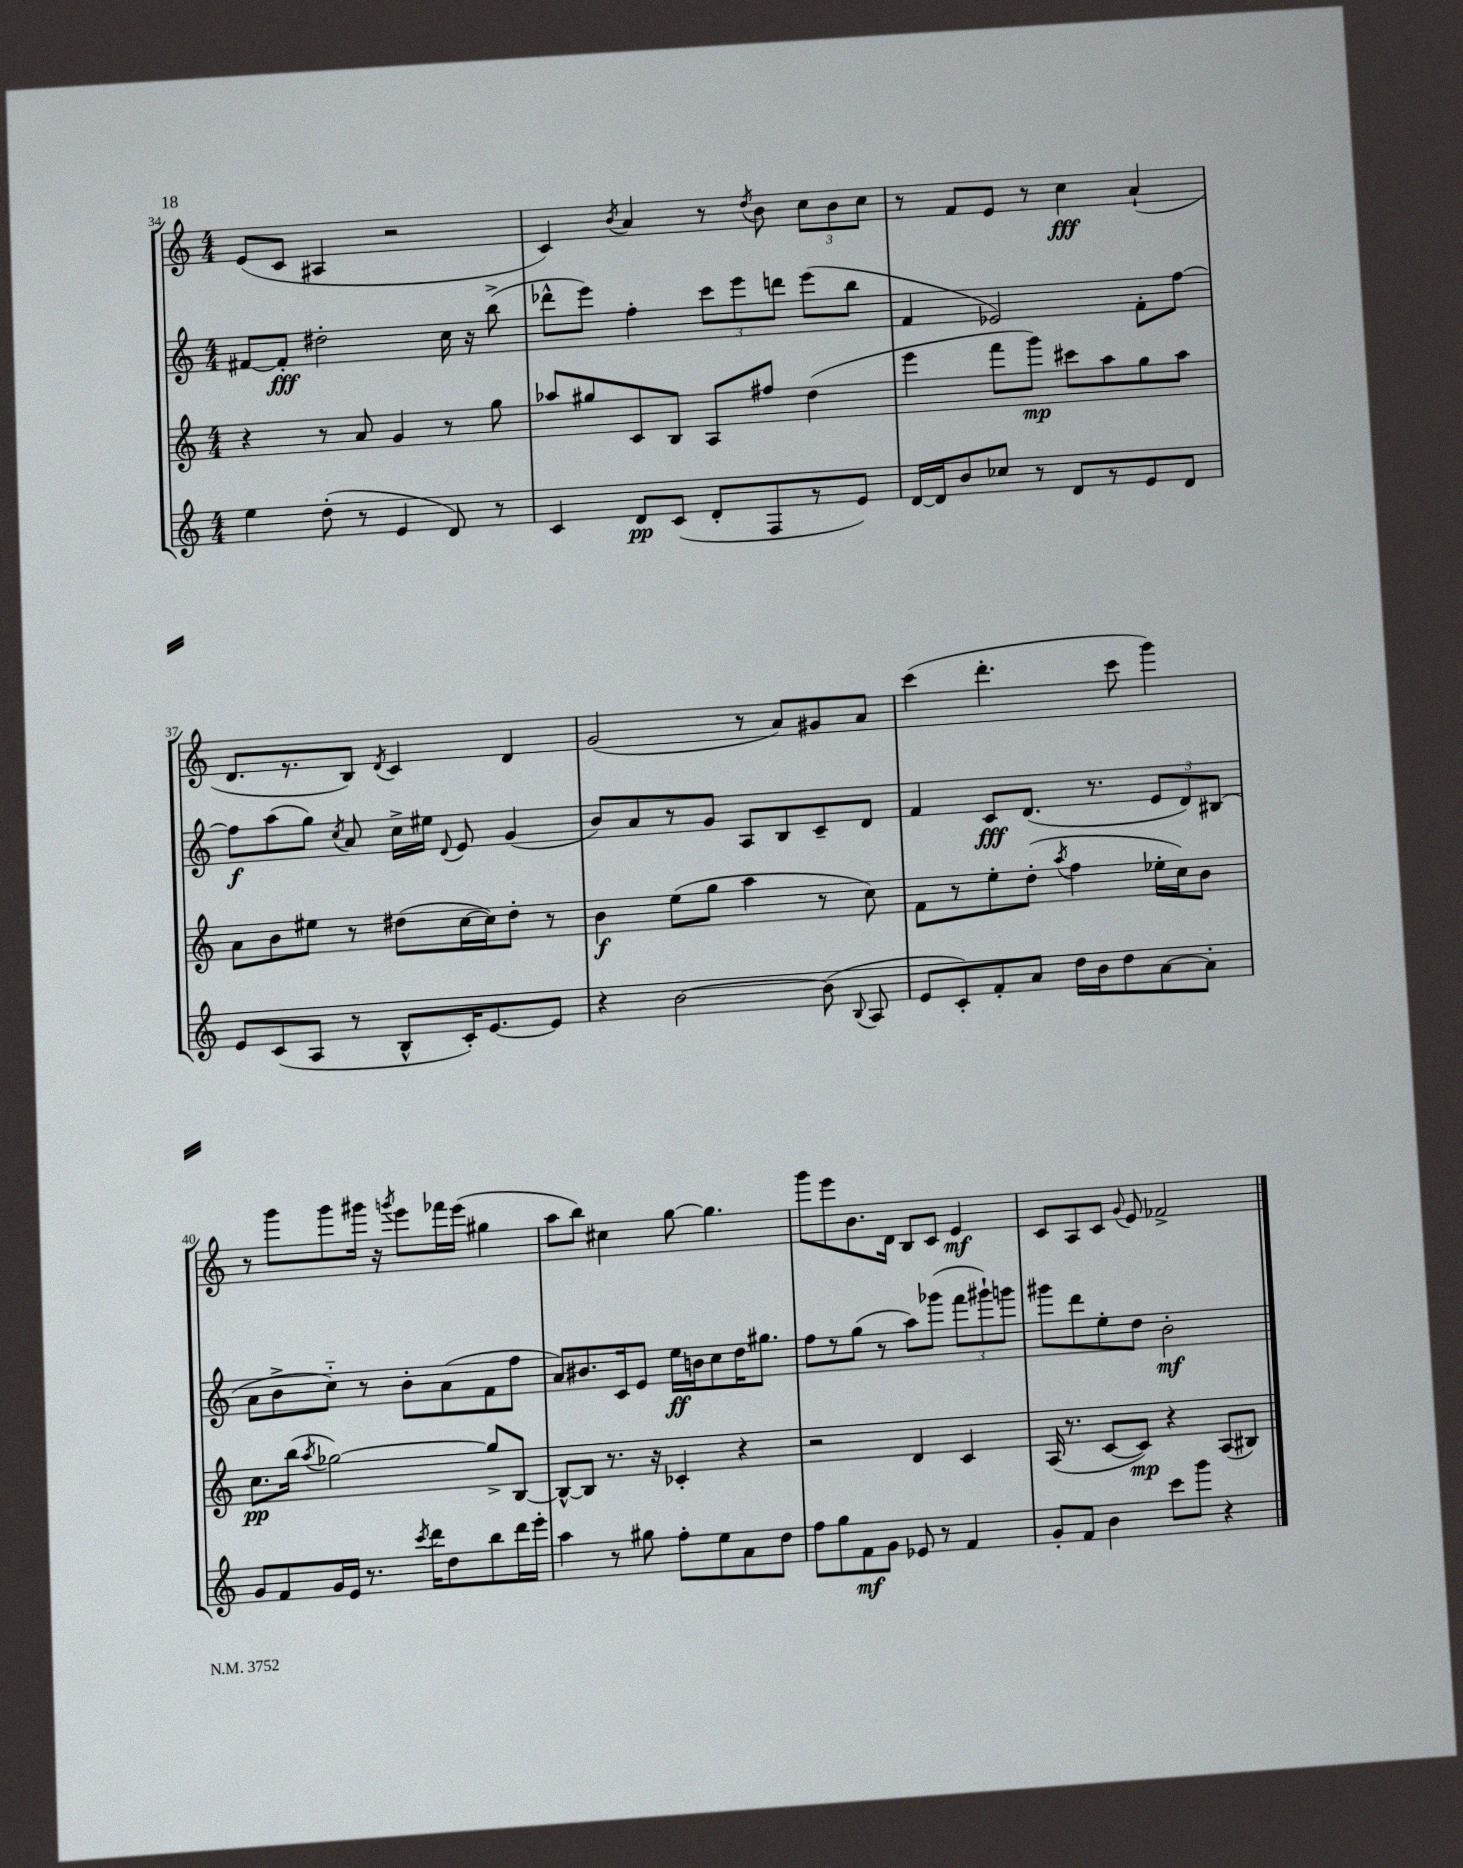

**kern	**dynam	**kern	**dynam	**kern	**dynam	**kern	**dynam
*part4	*part4	*part3	*part3	*part2	*part2	*part1	*part1
*staff4	*staff4	*staff3	*staff3	*staff2	*staff2	*staff1	*staff1
*clefG2	*	*clefG2	*	*clefG2	*	*clefG2	*
*k[]	*	*k[]	*	*k[]	*	*k[]	*
*M4/4	*	*M4/4	*	*M4/4	*	*M4/4	*
=34	=34	=34	=34	=34	=34	=34	=34
4ee\	.	4r	.	[8f#X/L	.	(8e/L	.
.	.	.	.	8f#'/J]	fff	8c/J	.
(8dd'\	.	8r	.	2dd#X'\	.	4A#X/	.
8r	.	8a/	.	.	.	.	.
4e/	.	4g/	.	.	.	2r	.
8d/)	.	8r	.	16cc\	.	.	.
.	.	.	.	16r	.	.	.
8r	.	8gg\	.	(8bb^\	.	.	.
=35	=35	=35	=35	=35	=35	=35	=35
4c/	.	8aa-X/L	.	8ddd-X^^\L	.	4c/)	.
.	.	8gg#X/	.	8eee\J)	.	.	.
.	.	.	.	.	.	8qb/	.
8d/L	pp	8c/	.	4ff'\	.	4a/	.
(8c/J	.	8B/J	.	.	.	.	.
8d'/L	.	8A/L	.	12ccc\L	.	8r	.
.	.	.	.	12eee\	.	.	.
.	.	.	.	.	.	8qdd/	.
8F/	.	8ff#X/J	.	.	.	8b\	.
.	.	.	.	12dddn\J	.	.	.
8r	.	(4dd\	.	(8eee\L	.	12cc\L	.
.	.	.	.	.	.	12b\	.
8e/J)	.	.	.	8bb\J	.	.	.
.	.	.	.	.	.	12cc\J	.
=36	=36	=36	=36	=36	=36	=36	=36
[16d/LL	.	4eee\	.	4f/	.	8r	.
16d/J]	.	.	.	.	.	.	.
8b/	.	.	.	.	.	8f/L	.
8cc-X/J	.	8fff\L	.	2e-X/)	.	8e/J	.
8r	.	8ggg\J)	mp	.	.	8r	.
8d/L	.	8ccc#X\L	.	.	.	4cc\	fff
8r	.	8aa\	.	.	.	.	.
8e/	.	8gg\	.	8f'\L	.	(4a`/	.
8d/J	.	8aa\J	.	[8ff\J	.	.	.
!!LO:LB:g=z
=37	=37	=37	=37	=37	=37	=37	=37
8e/L	.	8a\L	.	8ff\L]	f	8.d/L	.
(8c/	.	8b\	.	(8aa\	.	.	.
.	.	.	.	.	.	8.r	.
8A/J	.	8ee#X\J	.	8gg\J)	.	.	.
.	.	.	.	8qcc/	.	.	.
8r	.	8r	.	8a/	.	8B/J)	.
.	.	.	.	.	.	8qd/	.
8B^^/L	.	(8dd#X\L	.	16cc^\LL	.	4c/	.
.	.	.	.	16ee#X\JJ	.	.	.
.	.	.	.	8qqd/	.	.	.
16c'/K)	.	[16cc\L	.	8e/	.	.	.
[8.e/	.	16cc\J])	.	.	.	.	.
.	.	8dd#'\J	.	(4g/	.	4d/	.
8e/J]	.	8r	.	.	.	.	.
=38	=38	=38	=38	=38	=38	=38	=38
4r	.	4b\	f	8b/L)	.	(2g/	.
.	.	.	.	8a/	.	.	.
[2b\	.	(8ee\L	.	8r	.	.	.
.	.	8gg\J	.	8g/J	.	.	.
.	.	4aa\	.	8A/L	.	8r	.
.	.	.	.	8B/	.	8a/L)	.
(8b\]	.	8r	.	8c~/	.	8g#X/	.
8qqB/	.	.	.	.	.	.	.
8A/	.	8cc\)	.	8d/J	.	8a/J	.
=39	=39	=39	=39	=39	=39	=39	=39
8e/L	.	8f\L	.	4f/	.	(4ccc\	.
8c'/)	.	8r	.	.	.	.	.
8f'/	.	8ee'\	.	8c/L	fff	4.ddd'\	.
8a/J	.	(8dd'\J	.	(8.d/J	.	.	.
.	.	8qaa/	.	.	.	.	.
16dd\LL	.	4ff\	.	.	.	.	.
16b\J	.	.	.	8.r	.	.	.
8dd\	.	.	.	.	.	8ccc\	.
[8a\	.	16ee-X'\LL	.	12e/L	.	4ggg\)	.
.	.	16cc\J)	.	.	.	.	.
.	.	.	.	12d/)	.	.	.
8a'\J]	.	8b\J	.	.	.	.	.
.	.	.	.	(12B#X/J	.	.	.
!!LO:LB:g=z
=40	=40	=40	=40	=40	=40	=40	=40
8g/L	.	8.cc\L	pp	8a\L	.	8r	.
8f/	.	.	.	8b^\	.	8ggg\L	.
.	.	(16bb\Jk	.	.	.	.	.
.	.	8qaa/	.	.	.	.	.
16g/L	.	[2gg-X\)	.	8cc\J)	.	8ggg\	.
16e/JJ	.	.	.	.	.	.	.
8.r	.	.	.	8r	.	16ggg#X\Jk	.
.	.	.	.	.	.	16r	.
.	.	.	.	.	.	8qgggn/	.
.	.	.	.	8b'\L	.	8eee\L	.
8qccc/	.	.	.	.	.	.	.
16ddd\KL	.	.	.	.	.	.	.
8dd\	.	.	.	(8a\	.	16fff-X\L	.
.	.	.	.	.	.	(16eee\JJ	.
8bb\	.	8gg-^/L]	.	8f\	.	4gg#X\	.
16ddd\L	.	[8B/J	.	8ff\J	.	.	.
16eee'\JJ	.	.	.	.	.	.	.
=41	=41	=41	=41	=41	=41	=41	=41
4aa\	.	8B^^/L_	.	8a/L)	.	8aa\L	.
.	.	8B/J]	.	8.b#X/	.	8bb\J)	.
8r	.	8.r	.	.	.	4cc#X\	.
.	.	.	.	16c/k	.	.	.
8gg#X\	.	.	.	8e/J	.	.	.
.	.	16r	.	.	.	.	.
8ff'\L	.	4c-X'/	.	16ee\LL	ff	[8gg\	.
.	.	.	.	16bn\J	.	.	.
8ee\	.	.	.	8cc\	.	4.gg\]	.
8a\	.	4r	.	16dd\K	.	.	.
.	.	.	.	8.gg#X\J	.	.	.
8dd\J	.	.	.	.	.	.	.
=42	=42	=42	=42	=42	=42	=42	=42
8ff\L	.	2r	.	8ff\L	.	8ggg\L	.
8gg\	.	.	.	8r	.	8eee\	.
8f\	mf	.	.	(8gg\J	.	8.b\	.
8g\J	.	.	.	8r	.	.	.
.	.	.	.	.	.	16d\Jk	.
8e-X/	.	4d/	.	8aa\L)	.	8B/L	.
8r	.	.	.	(8ggg-X\J	.	8c/J	.
4f/	.	4c/	.	12fff\L	.	4e/	mf
.	.	.	.	12ggg#X`\)	.	.	.
.	.	.	.	12gggn\J	.	.	.
=43	=43	=43	=43	=43	=43	=43	=43
8g'/L	.	(16A/	.	8ggg#X\L	.	8c/L	.
.	.	8.r	.	.	.	.	.
8f/J	.	.	.	8ddd\	.	8A/	.
4b\	.	[8c/L	.	8ee'\	.	8c/J	.
.	.	.	.	.	.	8qqg/	.
.	.	8c/J])	mp	8dd\J	.	8e/	.
8ccc\L	.	4r	.	2b'\	mf	2f-X^/	.
8ggg\J	.	.	.	.	.	.	.
4r	.	(8A/L	.	.	.	.	.
.	.	8B#X/J)	.	.	.	.	.
==	==	==	==	==	==	==	==
*-	*-	*-	*-	*-	*-	*-	*-
